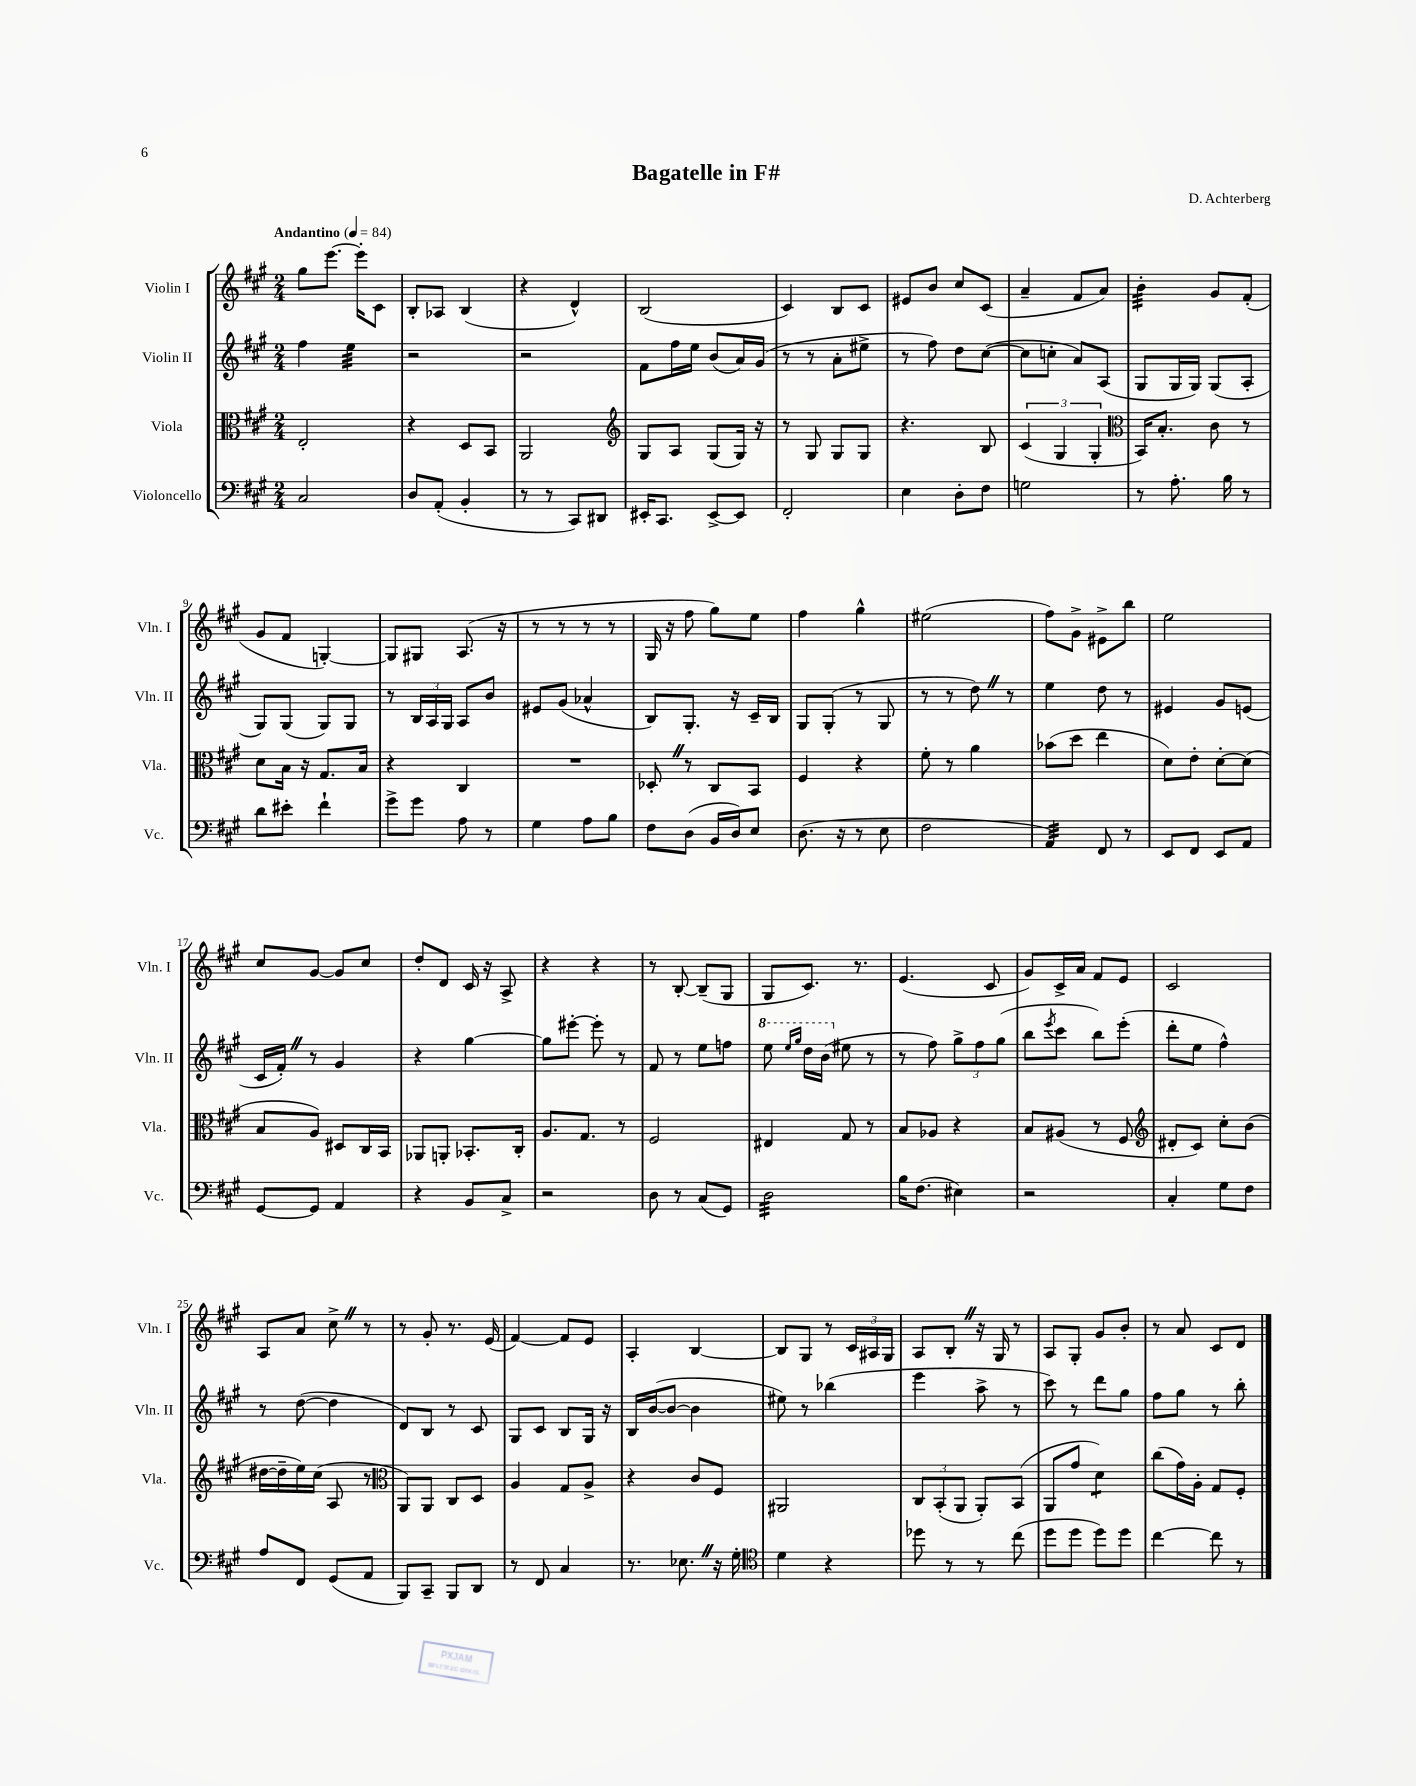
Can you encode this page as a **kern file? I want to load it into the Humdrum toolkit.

**kern	**kern	**kern	**kern
*staff4	*staff3	*staff2	*staff1
*clefF4	*clefC3	*clefG2	*clefG2
*k[f#c#g#]	*k[f#c#g#]	*k[f#c#g#]	*k[f#c#g#]
*M2/4	*M2/4	*M2/4	*M2/4
*MM84	*MM84	*MM84	*MM84
2C#	2E'	4ff#	8gg#
.	.	.	[8.eee
.	.	4ee	.
.	.	.	16eee']
.	.	.	8c#
=	=	=	=
8D	4r	2r	8B'
(8AA'	.	.	8A-
4BB'	8D	.	(4B
.	8BB	.	.
=	=	=	=
8r	2AA	2r	4r
8r	.	.	.
8CC#)	.	.	4d^^)
8DD#	.	.	.
=	=	=	=
*	*clefG2	*	*
16EE#'	8G#	8f#	(2B
8.CC#	.	.	.
.	8A	16ff#	.
.	.	16ee	.
[8EE#^	(8G#	(8b	.
8EE#]	16G#)	16a)	.
.	16r	(16g#	.
=	=	=	=
2FF#'	8r	8r	4c#)
.	8G#	8r	.
.	8G#	8a'	8B
.	8G#	8ee#^	8c#
=	=	=	=
4E	4.r	8r	8e#
.	.	8ff#)	8b
8D'	.	8dd	8cc#
8F#	8B	([8cc#	(8c#
=	=	=	=
2G	(6c#	8cc#]	4a~
.	.	8cc'	.
.	6G#	.	.
.	.	8a)	8f#
.	6G#'	.	.
.	.	(8A	8a)
=	=	=	=
*	*clefC3	*	*
8r	16BB)	8G#	4b'
.	8.B'	.	.
8.A'	.	16G#	.
.	.	16G#)	.
.	8c#	(8G#	8g#
16B	.	.	.
8r	8r	8A'	(8f#'
=	=	=	=
8d	8d	8G#)	8g#
8e#'	16B	(8G#	8f#
.	16r	.	.
4f#`	8.G#	8G#)	[4G')
.	.	8G#	.
.	16B	.	.
=	=	=	=
8g#^	4r	8r	8G]
8g#	.	24B	8G#
.	.	24A	.
.	.	24G#	.
8A	4C#	8A	(8.A
8r	.	8b	.
.	.	.	16r
=	=	=	=
4G#	2r	8e#	8r
.	.	(8g#	8r
8A	.	4a-^^	8r
8B	.	.	8r
=	=	=	=
8F#	8D-'	8B)	16G#
.	.	.	16r
(8D	8r	8.G#'	8ff#
16BB	8C#	.	8gg#)
16D)	.	16r	.
8E	8BB	16c#~	8ee
.	.	16B	.
=	=	=	=
(8.D	4F#	8G#	4ff#
.	.	(8G#'	.
16r	.	.	.
8r	4r	8r	4gg#^^
8E	.	8G#	.
=	=	=	=
2F#	8f#'	8r	(2ee#
.	8r	8r	.
.	4a	8dd)	.
.	.	8r	.
=	=	=	=
4AA)	(8b-	4ee	8ff#)
.	8dd	.	8g#^
8FF#	4ee	8dd	8e#^
8r	.	8r	8bb
=	=	=	=
8EE	8d)	4e#	2ee
8FF#	8e'	.	.
8EE	[8d'	8g#	.
8AA	(8d]	(8e	.
=	=	=	=
[8GG#	8B	16c#	8cc#
.	.	16f#')	.
8GG#]	8A)	8r	[8g#
4AA	8D#	4g#	8g#]
.	16C#	.	8cc#
.	16BB	.	.
=	=	=	=
4r	8AA-	4r	8dd'
.	8AA'	.	8d
8BB	8.BB-'	[4gg#	16c#
.	.	.	16r
8C#^	.	.	8A^
.	16C#'	.	.
=	=	=	=
2r	8.A	8gg#]	4r
.	.	[8eee#'	.
.	8.G#	.	.
.	.	8eee#']	4r
.	8r	8r	.
=	=	=	=
8D	2F#	8f#	8r
8r	.	8r	[8B'
(8C#	.	8ee	(8B~]
8GG#)	.	8ff	8G#
=	=	=	=
2D	4E#	8eee	8G#
.	.	16qqeee	.
.	.	16qqggg#	.
.	.	16ddd	8.c#)
.	.	(16bb	.
.	8G#	8ee#	.
.	.	.	8.r
.	8r	8r	.
=	=	=	=
16B	8B	8r	(4.e
(8.F#	.	.	.
.	8A-	8ff#)	.
4E#)	4r	12gg#^	.
.	.	12ff#	.
.	.	.	8c#
.	.	(12gg#	.
=	=	=	=
2r	8B	8bb	8g#)
.	.	8qeee	.
.	(8A#	8ccc#	16c#^
.	.	.	16a
.	8r	8bb)	8f#
.	8F#	(8eee'	8e
=	=	=	=
*	*clefG2	*	*
4C#'	8d#'	8ddd'	2c#
.	8c#)	8ee	.
8G#	8cc#'	4ff#^^)	.
8F#	(8b	.	.
=	=	=	=
8A	[16dd#	8r	8A
.	16dd#~]	.	.
8FF#	16ee)	([8dd	8a
.	(16cc#	.	.
(8GG#	8A	4dd]	8cc#^
8AA	8r	.	8r
=	=	=	=
*	*clefC3	*	*
8BBB)	8AA)	8d)	8r
8CC#~	8AA	8B	8g#'
8BBB	8C#	8r	8.r
8DD	8D	8c#	.
.	.	.	(16e
=	=	=	=
8r	4A	8G#	[4f#)
8FF#	.	8c#	.
4C#	8G#	8B	8f#]
.	8A^	16G#	8e
.	.	16r	.
=	=	=	=
8.r	4r	16B	4A'
.	.	([16b	.
.	.	8b_	.
8.E-	.	.	.
.	8c#	4b]	[4B
16r	8F#	.	.
16G#'	.	.	.
=	=	=	=
*clefC4	*	*	*
4d	2AA#	8ee#)	8B]
.	.	8r	8G#
4r	.	(4bb-	8r
.	.	.	24c#
.	.	.	24A#
.	.	.	24G#
=	=	=	=
8dd-	12C#	4eee	8A
.	(12BB'	.	.
8r	.	.	8B'
.	12AA	.	.
8r	8AA')	8aa^	16r
.	.	.	16G#
(8cc#	(8BB	8r	8r
=	=	=	=
8dd	8AA	8ccc#)	8A
8dd	8g#	8r	8G#'
8dd)	4d)	8ddd	8g#
8dd	.	8gg#	8b'
=	=	=	=
[4cc#	(8cc#	8ff#	8r
.	16g#)	8gg#	8a
.	16A'	.	.
8cc#]	8G#	8r	8c#
8r	8F#'	8bb'	8d
==	==	==	==
*-	*-	*-	*-
